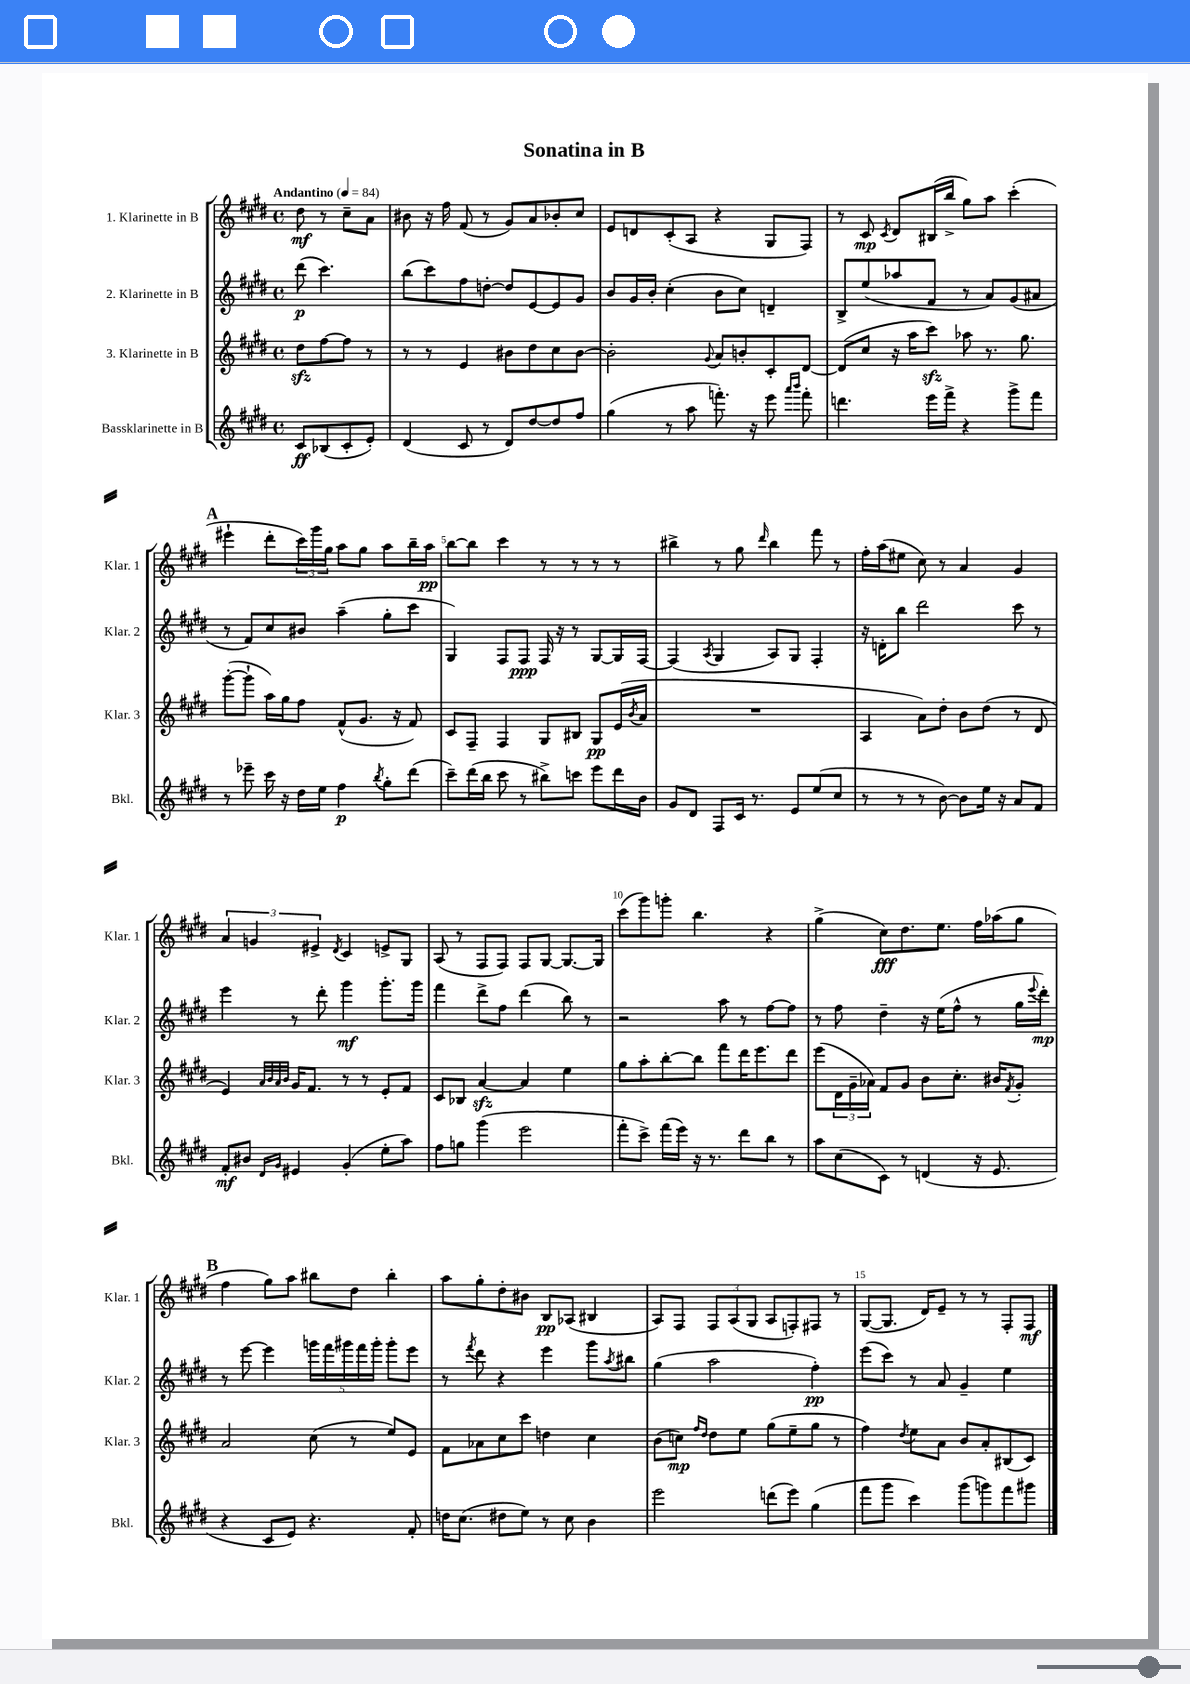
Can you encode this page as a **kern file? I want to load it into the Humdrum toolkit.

**kern	**dynam	**kern	**dynam	**kern	**dynam	**kern	**dynam
*part4	*part4	*part3	*part3	*part2	*part2	*part1	*part1
*staff4	*staff4	*staff3	*staff3	*staff2	*staff2	*staff1	*staff1
*I"Bassklarinette in B	*	*I"3. Klarinette in B	*	*I"2. Klarinette in B	*	*I"1. Klarinette in B	*
*I'Bkl.	*	*I'Klar. 3	*	*I'Klar. 2	*	*I'Klar. 1	*
*clefG2	*	*clefG2	*	*clefG2	*	*clefG2	*
*k[f#c#g#d#]	*	*k[f#c#g#d#]	*	*k[f#c#g#d#]	*	*k[f#c#g#d#]	*
*M4/4	*	*M4/4	*	*M4/4	*	*M4/4	*
*met(c)	*	*met(c)	*	*met(c)	*	*met(c)	*
*MM84	*	*MM84	*	*MM84	*	*MM84	*
=	=	=	=	=	=	=	=
!	!	!	!	!	!	!LO:TX:a:B:t=Andantino	!
8c#/L	ff	8dd#zz\L	.	(8ddd#\	p	8dd#\	mf
(8B-X/	.	[8ff#\	.	4.ccc#\)	.	8r	.
8c#'/	.	8ff#\J]	.	.	.	8cc#~\L	.
8e'/J)	.	8r	.	.	.	8a\J	.
=1	=1	=1	=1	=1	=1	=1	=1
(4d#/	.	8r	.	(8bb\L	.	8b#X\	.
.	.	8r	.	8ccc#\)	.	16r	.
.	.	.	.	.	.	16ff#\	.
8c#/	.	4e/	.	8ff#\	.	(8f#/	.
8r	.	.	.	[8ddn'\J	.	8r	.
8d#/L)	.	8b#X\L	.	8dd/L]	.	8g#/L)	.
[8dd#/	.	8dd#\	.	[8e/	.	8a/	.
8dd#/]	.	8cc#\	.	8e/]	.	8b-X'/	.
8ff#/J	.	[8b#\J	.	8g#/J	.	8cc#/J	.
=2	=2	=2	=2	=2	=2	=2	=2
(4gg#\	.	2b#'\]	.	8b/L	.	8e/L	.
.	.	.	.	16g#/L	.	8dn/	.
.	.	.	.	16b'/JJ	.	.	.
8r	.	.	.	(4cc#'\	.	(8c#'/	.
8aa\	.	.	.	.	.	8A/J	.
.	.	8qqg#/	.	.	.	.	.
8.fffn'\)	.	8a/L	.	8b\L	.	4r	.
.	.	8bn'/	.	8cc#\J)	.	.	.
16r	.	.	.	.	.	.	.
8eee\	.	8c#'/	.	4dn~/	.	8G#/L	.
16qqaaa/LL	.	.	.	.	.	.	.
16qqbbb/JJ	.	.	.	.	.	.	.
8fff'\	.	[8d#/J	.	.	.	8F#/J)	.
=3	=3	=3	=3	=3	=3	=3	=3
4.dddn\	.	(8d#/L]	.	8B^/L	.	8r	.
.	.	8cc#/J	.	(8ee/	.	8c#/	mp
.	.	.	.	.	.	8qc#/	.
.	.	16r	.	8aa-X/	.	8d#/L	.
.	.	16aa\KL	.	.	.	.	.
16eee\LL	.	8ccc#zz\J)	.	8f#/J	.	(16B#X/L	.
16fff#^\JJ	.	.	.	.	.	16bb^/JJ	.
4r	.	8aa-X\	.	8r	.	8gg#\L)	.
.	.	8.r	.	8a/L)	.	8aa\J	.
8ggg#^\L	.	.	.	(8g#/	.	(4ccc#'\	.
.	.	8.gg#\	.	.	.	.	.
8fff#\J	.	.	.	8a#X/J	.	.	.
!!LO:LB:g=z
!!LO:REH:place=s1:t=A
=4	=4	=4	=4	=4	=4	=4	=4
8r	.	([8ggg#'\L	.	8r	.	4eee#X`\	.
8eee-X~\	.	8ggg#`\J]	.	8f#/L)	.	.	.
16ccc#\	.	16aa\LL)	.	8cc#/	.	8ddd#'\L	.
16r	.	16gg#\J	.	.	.	.	.
16dd#\LL	.	8ff#\J	.	8b#X/J	.	24ccc#\L)	.
.	.	.	.	.	.	24ggg#\	.
16ee\JJ	.	.	.	.	.	.	.
.	.	.	.	.	.	24gg#\JJ	.
4ff#\	p	(8f#^^/L	.	(4aa~\	.	8aa\L	.
.	.	8.g#/J	.	.	.	8gg#\J	.
8qbb/	.	.	.	.	.	.	.
8gg#'\L	.	.	.	8gg#'\L	.	8aa\L	.
.	.	16r	.	.	.	.	.
(8ddd#\J	.	8f#/)	.	8ccc#\J	.	16bb~\L	.
.	.	.	.	.	.	16aa\JJ	pp
=5	=5	=5	=5	=5	=5	=5	=5
8ccc#~\L)	.	8c#/L	.	4G#/)	.	[8bb\L	.
(16ddd#\L	.	8F#~/J	.	.	.	8bb\J]	.
16bb\JJ	.	.	.	.	.	.	.
8ccc#\	.	4F#/	.	8F#/L	.	4ccc#\	.
8r	.	.	.	8F#/J	ppp	.	.
8bb#X^\L)	.	8G#/L	.	16F#/	.	8r	.
.	.	.	.	16r	.	.	.
8cccn\J	.	8B#X/J	.	8r	.	8r	.
8eee\L	.	8G#/L	pp	[8G#/L	.	8r	.
16ddd#\L	.	(16e/L	.	16G#/L]	.	8r	.
.	.	8qb/	.	.	.	.	.
16b\JJ	.	16a/JJ	.	[16F#/JJ	.	.	.
=6	=6	=6	=6	=6	=6	=6	=6
8g#/L	.	1r	.	(4F#/]	.	4bb#X^\	.
8d#/J	.	.	.	.	.	.	.
.	.	.	.	8qA/	.	.	.
8F#/L	.	.	.	4G#/	.	8r	.
16c#/Jk	.	.	.	.	.	8gg#\	.
8.r	.	.	.	.	.	.	.
.	.	.	.	.	.	16qqddd#/	.
.	.	.	.	8A/L)	.	4bb#\	.
8e/L	.	.	.	8G#/J	.	.	.
(8ee/	.	.	.	4F#'/	.	8fff#\	.
8cc#/J	.	.	.	.	.	8r	.
=7	=7	=7	=7	=7	=7	=7	=7
8r	.	4A/	.	16r	.	16ff#'\LL	.
.	.	.	.	16dn'\KL	.	(16aa\J	.
8r	.	.	.	8bb\J	.	8ee#X\J	.
8r	.	8a\L)	.	2ddd#\	.	8cc#\)	.
[8b\)	.	8dd#'\J	.	.	.	8r	.
8b\L]	.	8b\L	.	.	.	4a/	.
16ee\Jk	.	(8dd#\J	.	.	.	.	.
16r	.	.	.	.	.	.	.
8a/L	.	8r	.	8ccc#\	.	4g#/	.
8f#/J	.	8d#/	.	8r	.	.	.
!!LO:LB:g=z
=8	=8	=8	=8	=8	=8	=8	=8
8f#'/L	mf	4e/)	.	4eee\	.	6a/	.
8b#X/J	.	.	.	.	.	.	.
.	.	.	.	.	.	6gn/	.
.	.	32qqa/LLL	.	.	.	.	.
.	.	32qqb/	.	.	.	.	.
16qqd#/LL	.	32qqa/	.	.	.	.	.
16qqg#/JJ	.	32qqb/JJJ	.	.	.	.	.
4e#X/	.	16g#/KL	.	8r	.	.	.
.	.	8.f#/J	.	.	.	.	.
.	.	.	.	.	.	6e#X^/	.
.	.	.	.	8ddd#'\	.	.	.
.	.	.	.	.	.	8qd#/	.
(4g#'/	.	8r	.	4ggg#\	mf	4c#/	.
.	.	8r	.	.	.	.	.
8ee'\L	.	8e'/L	.	8.ggg#'\L	.	8en^/L	.
8aa\J)	.	8f#/J	.	.	.	8G#/J	.
.	.	.	.	16ggg#\Jk	.	.	.
=9	=9	=9	=9	=9	=9	=9	=9
8ff#\L	.	8c#/L	.	4fff#\	.	(8A/	.
8ggn\J	.	8B-X/J	.	.	.	8r	.
(4ggg#\	.	[4azz/	.	8ddd#^\L	.	8F#/L	.
.	.	.	.	8ff#\J	.	8F#/J)	.
2eee\	.	4a/]	.	(4ddd#\	.	8F#/L	.
.	.	.	.	.	.	[8G#/J	.
.	.	4ee\	.	8bb\)	.	8.G#/L_	.
.	.	.	.	8r	.	.	.
.	.	.	.	.	.	16G#/Jk]	.
=10	=10	=10	=10	=10	=10	=10	=10
8fff#'\L	.	8gg#\L	.	2r	.	(8ccc#\L	.
8ccc#^\J)	.	8aa'\	.	.	.	8ggg#\)	.
(16fff#\LL	.	[8bb'\	.	.	.	8gggn'\J	.
16eee\JJ)	.	.	.	.	.	.	.
16r	.	8bb\J]	.	.	.	4.bb\	.
8.r	.	.	.	.	.	.	.
.	.	8fff#\L	.	8aa\	.	.	.
8ddd#\L	.	16ddd#\K	.	8r	.	.	.
.	.	8.eee\	.	.	.	.	.
8bb\J	.	.	.	[8ff#\L	.	4r	.
8r	.	8ddd#\J	.	8ff#\J]	.	.	.
=11	=11	=11	=11	=11	=11	=11	=11
8aa\L	.	(8eee\L	.	8r	.	(4gg#^\	.
(8cc#\	.	24d#\L	.	8ff#\	.	.	.
.	.	24g#~\	.	.	.	.	.
.	.	24a-X\JJ)	.	.	.	.	.
8c#\J)	.	8f#/L	.	4dd#~\	.	8cc#\L)	fff
8r	.	8g#/J	.	.	.	8.dd#\	.
(4dn/	.	8b\L	.	16r	.	.	.
.	.	.	.	(16ee\KL	.	8.ee\J	.
.	.	8.cc#'\J	.	8ff#^^\J	.	.	.
16r	.	.	.	8r	.	16ff#\LL	.
8.e/	.	16b#X/KL	.	.	.	(16aa-X\J	.
.	.	8qf#/	.	.	.	.	.
.	.	8g#'/J	.	16gg#\LL	.	8gg#\J	.
.	.	.	.	8qqeee/	.	.	.
.	.	.	.	16ddd#'\JJ)	mp	.	.
!!LO:LB:g=z
!!LO:REH:place=s1:t=B
=12	=12	=12	=12	=12	=12	=12	=12
4r	.	2a/	.	8r	.	4ff#\	.
.	.	.	.	[8eee\	.	.	.
8c#/L	.	.	.	4eee\]	.	8gg#\L)	.
8e/J)	.	.	.	.	.	8aa\J	.
4.r	.	(8cc#\	.	20gggn\LL	.	8bb#X\L	.
.	.	.	.	20fff#\	.	.	.
.	.	.	.	20ggg#X\	.	.	.
.	.	8r	.	.	.	8dd#\J	.
.	.	.	.	20fff#\	.	.	.
.	.	.	.	20ggg#'\JJ	.	.	.
.	.	8ee/L)	.	8ggg#'\L	.	4bb#'\	.
8f#'/	.	8e/J	.	8eee\J	.	.	.
=13	=13	=13	=13	=13	=13	=13	=13
16ddn\KL	.	8f#\L	.	8r	.	8aa\L	.
(8.cc#\J	.	.	.	.	.	.	.
.	.	.	.	8qfff#/	.	.	.
.	.	8a-X\	.	8ddd#\	.	8gg#'\	.
8dd#X\L	.	8cc#\	.	4r	.	8dd#'\	.
8ee\J)	.	8ccc#\J	.	.	.	8b#X\J	.
8r	.	4ddn\	.	4eee\	.	8B/L	pp
8cc#\	.	.	.	.	.	(8A-X/J	.
4b\	.	4cc#\	.	8ggg#\L	.	4B#X/	.
.	.	.	.	8qaa/	.	.	.
.	.	.	.	8bb#X\J	.	.	.
=14	=14	=14	=14	=14	=14	=14	=14
2eee\	.	(8b\L	.	(4gg#\	.	8A/L)	.
.	.	8ccn\J)	mp	.	.	8F#/J	.
.	.	16qqff#/LL	.	.	.	.	.
.	.	16qqdd#/JJ	.	.	.	.	.
.	.	8dd#\L	.	2aa\	.	12F#/L	.
.	.	.	.	.	.	(12A/	.
.	.	8ee\J	.	.	.	.	.
.	.	.	.	.	.	12G#/J	.
(8dddn\L	.	(8gg#\L	.	.	.	8A/L	.
8eee\J)	.	8ee~\	.	.	.	8Fn'/)	.
(4gg#\	.	8gg#\J	.	4ff#'\)	pp	8F#X/J	.
.	.	8r	.	.	.	8r	.
=15	=15	=15	=15	=15	=15	=15	=15
8fff#\L	.	4ff#\)	.	(8eee\L	.	([8G#/L	.
8ggg#\J	.	.	.	8ccc#\J)	.	8.G#/J]	.
.	.	8qdd#/	.	.	.	.	.
4ccc#\)	.	8ee\L	.	8r	.	.	.
.	.	.	.	.	.	16d#/KL)	.
.	.	8a\J	.	8a/	.	8e~/J	.
(8ggg#\L	.	8b/L	.	4g#~/	.	8r	.
8gggn\)	.	8a'/	.	.	.	8r	.
8fff#\	.	(8B#X/	.	4ee\	.	8F#'/L	.
8ggg#X\J	.	8c#/J)	.	.	.	8F#/J	mf
==	==	==	==	==	==	==	==
*-	*-	*-	*-	*-	*-	*-	*-
